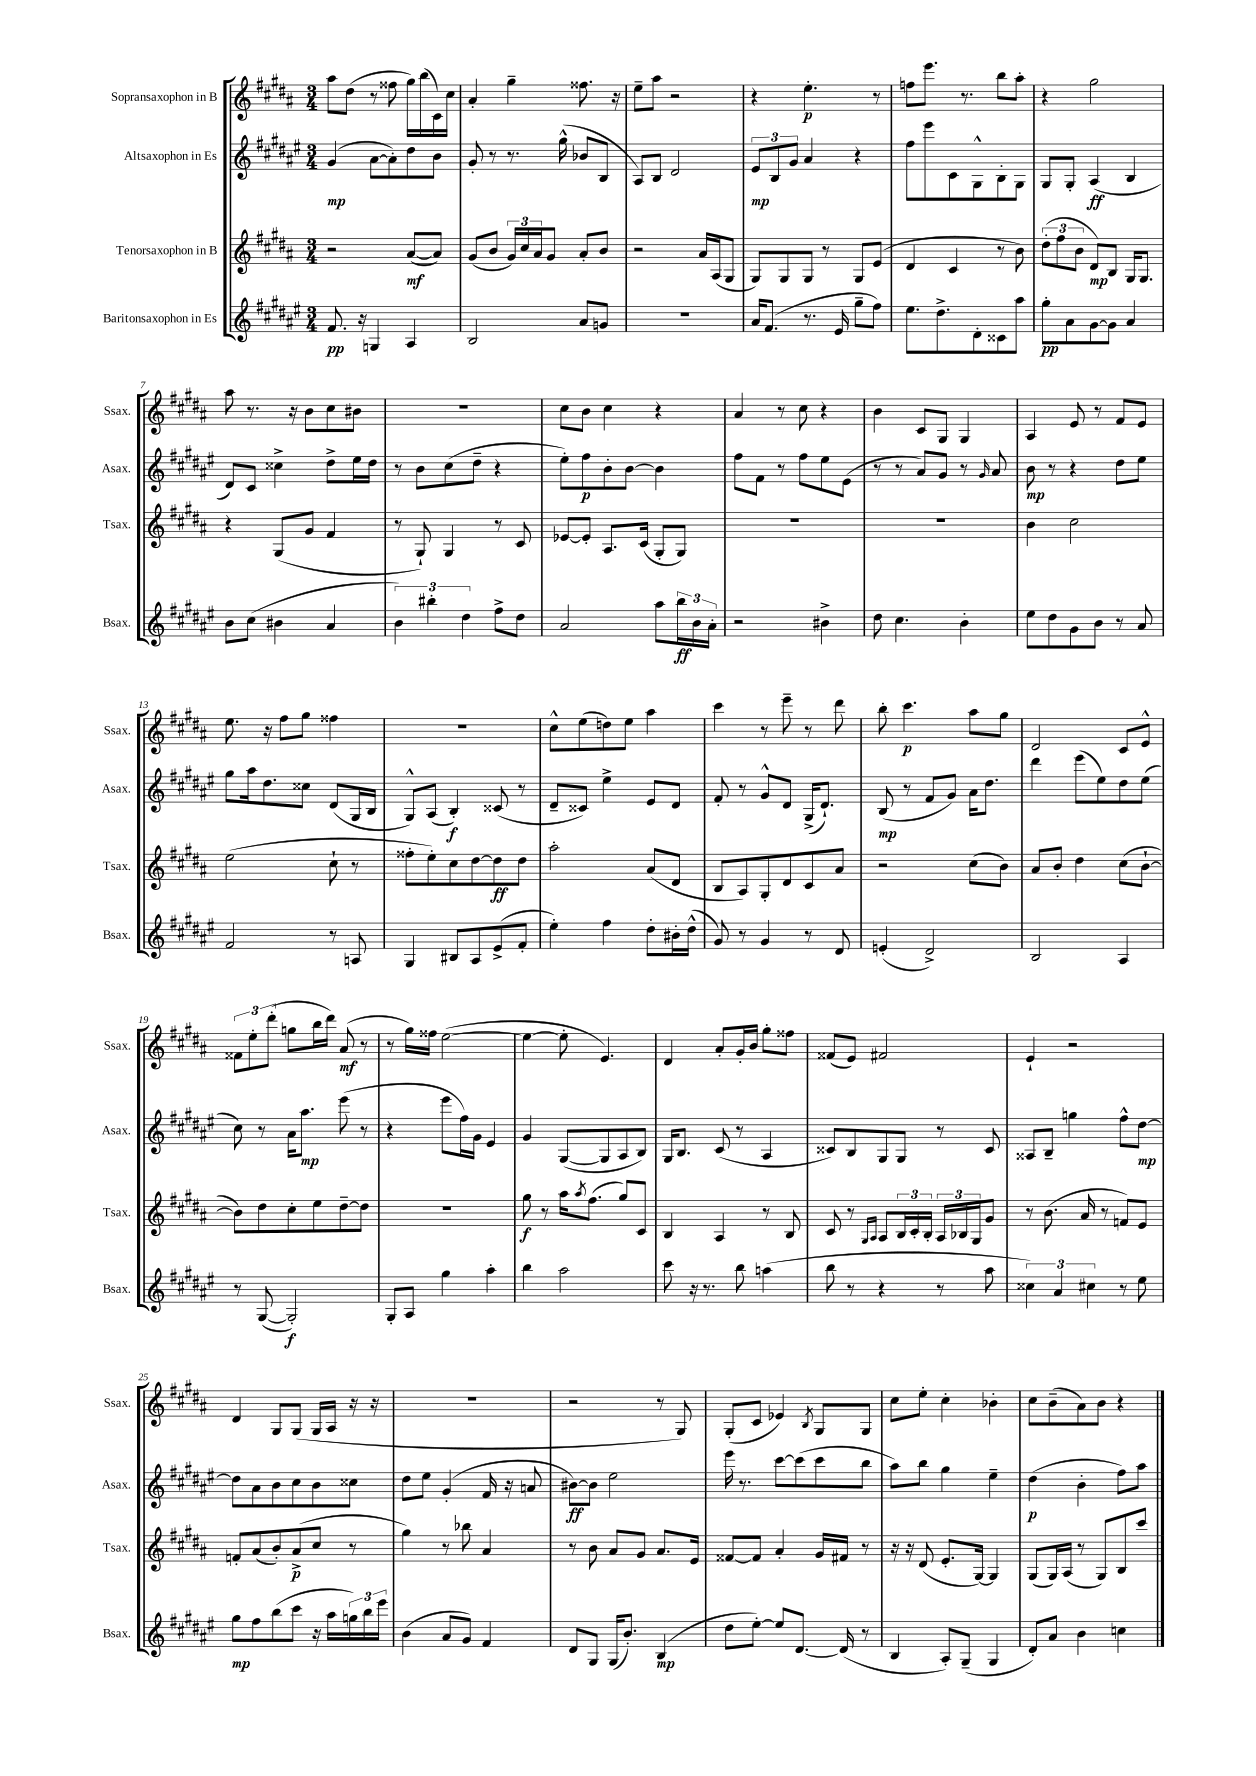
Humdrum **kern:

**kern	**dynam	**kern	**dynam	**kern	**dynam	**kern	**dynam
*part4	*part4	*part3	*part3	*part2	*part2	*part1	*part1
*staff4	*staff4	*staff3	*staff3	*staff2	*staff2	*staff1	*staff1
*I"Baritonsaxophon in Es	*	*I"Tenorsaxophon in B	*	*I"Altsaxophon in Es	*	*I"Sopransaxophon in B	*
*I'Bsax.	*	*I'Tsax.	*	*I'Asax.	*	*I'Ssax.	*
*clefG2	*	*clefG2	*	*clefG2	*	*clefG2	*
*k[f#c#g#d#a#e#]	*	*k[f#c#g#d#a#]	*	*k[f#c#g#d#a#e#]	*	*k[f#c#g#d#a#]	*
*M3/4	*	*M3/4	*	*M3/4	*	*M3/4	*
=1	=1	=1	=1	=1	=1	=1	=1
8.f#/	pp	2r	.	(4g#/	mp	8aa#\L	.
.	.	.	.	.	.	(8dd#\J	.
16r	.	.	.	.	.	.	.
4Gn/	.	.	.	[8a#\L	.	8r	.
.	.	.	.	8a#'\])	.	8ff##X\	.
4A#/	.	([8a#/L	mf	8dd#\	.	16gg#\LL)	.
.	.	.	.	.	.	(16bb\	.
.	.	8a#/J])	.	8b\J	.	16c#\)	.
.	.	.	.	.	.	16cc#\JJ	.
=2	=2	=2	=2	=2	=2	=2	=2
2B/	.	(8g#/L	.	8g#'/	.	4a#'/	.
.	.	8b/J	.	8r	.	.	.
.	.	24g#/LL)	.	8.r	.	4gg#~\	.
.	.	24cc#/	.	.	.	.	.
.	.	24a#/J	.	.	.	.	.
.	.	8g#/J	.	.	.	.	.
.	.	.	.	(16gg#^^\	.	.	.
8a#/L	.	8a#'/L	.	8b-X/L	.	8.ff##X\	.
8gn/J	.	8b/J	.	8B/J	.	.	.
.	.	.	.	.	.	16r	.
=3	=3	=3	=3	=3	=3	=3	=3
2.r	.	2r	.	8A#/L)	.	8ee~\L	.
.	.	.	.	8B/J	.	8aa#\J	.
.	.	.	.	2d#/	.	2r	.
.	.	16a#/LL	.	.	.	.	.
.	.	(16A#/J	.	.	.	.	.
.	.	8G#/J	.	.	.	.	.
=4	=4	=4	=4	=4	=4	=4	=4
16a#/KL	.	8G#/L)	.	12e#/L	mp	4r	.
(8.f#/J	.	.	.	.	.	.	.
.	.	.	.	12B/	.	.	.
.	.	8G#/	.	.	.	.	.
.	.	.	.	12g#/J	.	.	.
8.r	.	8G#/J	.	4a#/	.	4.ee'\	p
.	.	8r	.	.	.	.	.
16e#/	.	.	.	.	.	.	.
8gg#~\L	.	8G#/L	.	4r	.	.	.
8ff#\J)	.	(8e/J	.	.	.	8r	.
=5	=5	=5	=5	=5	=5	=5	=5
8.ee#\L	.	4d#/	.	8ff#\L	.	8ffn\L	.
.	.	.	.	8eee#\	.	8.eee\J	.
8.dd#^\	.	.	.	.	.	.	.
.	.	4c#/	.	8c#\	.	.	.
.	.	.	.	.	.	8.r	.
8d#'\	.	.	.	8G#^^\	.	.	.
8c##X\	.	8r	.	8B'\	.	8bb\L	.
8aa#\J	.	8b\)	.	8G#\J	.	8aa#'\J	.
=6	=6	=6	=6	=6	=6	=6	=6
8gg#'\L	pp	(12dd#'\L	.	8G#/L	.	4r	.
.	.	12ff#\	.	.	.	.	.
8a#\	.	.	.	8G#'/J	.	.	.
.	.	12b\J	.	.	.	.	.
[8g#\	.	8d#/L)	mp	(4A#/	ff	2gg#\	.
8g#\J]	.	8B/J	.	.	.	.	.
4a#/	.	16G#/KL	.	4B/	.	.	.
.	.	8.G#/J	.	.	.	.	.
!!LO:LB:g=z
=7	=7	=7	=7	=7	=7	=7	=7
8b\L	.	4r	.	8d#/L)	.	8aa#\	.
(8cc#\J	.	.	.	8c#/J	.	8.r	.
4b#X\	.	(8G#/L	.	4cc##X^\	.	.	.
.	.	.	.	.	.	16r	.
.	.	8g#/J	.	.	.	8b\L	.
4a#/	.	4f#/	.	8dd#^\L	.	8cc#\	.
.	.	.	.	16ee#\L	.	8b#X\J	.
.	.	.	.	16dd#\JJ	.	.	.
=8	=8	=8	=8	=8	=8	=8	=8
6b\)	.	8r	.	8r	.	2.r	.
.	.	8G#`/)	.	8b\L	.	.	.
6bb#X'\	.	.	.	.	.	.	.
.	.	4G#/	.	(8cc#\	.	.	.
6dd#\	.	.	.	.	.	.	.
.	.	.	.	8dd#~\J	.	.	.
8ff#^\L	.	8r	.	4r	.	.	.
8dd#\J	.	8c#/	.	.	.	.	.
=9	=9	=9	=9	=9	=9	=9	=9
2a#/	.	[8e-X/L	.	8ee#'\L)	.	8cc#\L	.
.	.	8e-'/J]	.	8ff#\	p	8b\J	.
.	.	8.A#/L	.	8b'\	.	4cc#\	.
.	.	.	.	[8b\J	.	.	.
.	.	(16c#/Jk	.	.	.	.	.
8aa#\L	.	8G#'/L	.	4b\]	.	4r	.
24bb\L	ff	8G#/J)	.	.	.	.	.
24b\	.	.	.	.	.	.	.
24a#'\JJ	.	.	.	.	.	.	.
=10	=10	=10	=10	=10	=10	=10	=10
2r	.	2.r	.	8ff#\L	.	4a#/	.
.	.	.	.	8f#\J	.	.	.
.	.	.	.	8r	.	8r	.
.	.	.	.	8ff#\L	.	8cc#\	.
4b#X^\	.	.	.	8ee#\	.	4r	.
.	.	.	.	(8e#\J	.	.	.
=11	=11	=11	=11	=11	=11	=11	=11
8dd#\	.	2.r	.	8r	.	4b\	.
4.cc#\	.	.	.	8r	.	.	.
.	.	.	.	8a#/L)	.	8c#/L	.
.	.	.	.	8g#/J	.	8G#/J	.
4b'\	.	.	.	8r	.	4G#/	.
.	.	.	.	16qqg#/	.	.	.
.	.	.	.	8a#/	.	.	.
=12	=12	=12	=12	=12	=12	=12	=12
8ee#\L	.	4b\	.	8b\	mp	4A#/	.
8dd#\	.	.	.	8r	.	.	.
8g#\	.	2cc#\	.	4r	.	8e/	.
8b\J	.	.	.	.	.	8r	.
8r	.	.	.	8dd#\L	.	8f#/L	.
8a#/	.	.	.	8ee#\J	.	8e/J	.
!!LO:LB:g=z
=13	=13	=13	=13	=13	=13	=13	=13
2f#/	.	(2ee\	.	8gg#\L	.	8.ee\	.
.	.	.	.	16aa#\k	.	.	.
.	.	.	.	8.dd#\	.	16r	.
.	.	.	.	.	.	8ff#\L	.
.	.	.	.	8cc##X\J	.	8gg#\J	.
8r	.	8cc#`\	.	(8d#/L	.	4ff##X\	.
8An/	.	8r	.	16G#/L	.	.	.
.	.	.	.	16B/JJ	.	.	.
=14	=14	=14	=14	=14	=14	=14	=14
4G#/	.	8ff##X'\L	.	8G#^^/L)	.	2.r	.
.	.	8ee'\)	.	(8A#/J	.	.	.
8B#X/L	.	8cc#\	.	4B'/)	f	.	.
8A#/	.	[8dd#\	.	.	.	.	.
(8e#^/	.	8dd#\]	ff	(8c##X/	.	.	.
8f#'/J	.	8dd#\J	.	8r	.	.	.
=15	=15	=15	=15	=15	=15	=15	=15
4ee#'\)	.	2aa#'\	.	8d#~/L	.	8cc#^^\L	.
.	.	.	.	8c##X/J)	.	(8ee\	.
4ff#\	.	.	.	4ee#^\	.	8ddn\)	.
.	.	.	.	.	.	8ee\J	.
8dd#'\L	.	(8a#/L	.	8e#/L	.	4aa#\	.
16b#X'\L	.	8d#/J	.	8d#/J	.	.	.
(16dd#^^\JJ	.	.	.	.	.	.	.
=16	=16	=16	=16	=16	=16	=16	=16
8g#/)	.	8B/L	.	8f#'/	.	4ccc#\	.
8r	.	8A#/)	.	8r	.	.	.
4g#/	.	8G#'/	.	8g#^^/L	.	8r	.
.	.	8d#/	.	8d#/J	.	8eee~\	.
8r	.	8c#/	.	(16G#^/KL	.	8r	.
.	.	.	.	8.d#`/J)	.	.	.
8d#/	.	8a#/J	.	.	.	8ddd#\	.
=17	=17	=17	=17	=17	=17	=17	=17
(4en'/	.	2r	.	(8B/	mp	8bb'\	.
.	.	.	.	8r	.	4.ccc#\	p
2d#^/)	.	.	.	8f#/L	.	.	.
.	.	.	.	8g#/J)	.	.	.
.	.	(8cc#\L	.	16a#\KL	.	8aa#\L	.
.	.	.	.	8.dd#\J	.	.	.
.	.	8b\J)	.	.	.	8gg#\J	.
=18	=18	=18	=18	=18	=18	=18	=18
2B/	.	8a#/L	.	4ddd#\	.	2d#/	.
.	.	8b'/J	.	.	.	.	.
.	.	4dd#\	.	(8eee#\L	.	.	.
.	.	.	.	8ee#\)	.	.	.
4A#/	.	(8cc#\L	.	8dd#\	.	8c#/L	.
.	.	[8b`\J	.	(8ee#\J	.	8e^^/J	.
!!LO:LB:g=z
=19	=19	=19	=19	=19	=19	=19	=19
8r	.	8b\L])	.	8cc#\)	.	12f##X\L	.
.	.	.	.	.	.	12ee'\	.
([8G#/	.	8dd#\	.	8r	.	.	.
.	.	.	.	.	.	(12ddd#'\J	.
2G#'/])	f	8cc#'\	.	16a#\KL	.	8ggn\L	.
.	.	.	.	8.aa#\J	mp	.	.
.	.	8ee\	.	.	.	16bb\L	.
.	.	.	.	.	.	16ddd#\JJ)	.
.	.	[8dd#~\	.	(8eee#\	.	(8a#/	mf
.	.	8dd#\J]	.	8r	.	8r	.
=20	=20	=20	=20	=20	=20	=20	=20
8G#'/L	.	2.r	.	4r	.	8r	.
8A#/J	.	.	.	.	.	16gg#\LL)	.
.	.	.	.	.	.	16ff##X\JJ	.
4gg#\	.	.	.	8eee#\L	.	([2ee\	.
.	.	.	.	16ff#\L)	.	.	.
.	.	.	.	16g#\JJ	.	.	.
4aa#'\	.	.	.	4e#/	.	.	.
=21	=21	=21	=21	=21	=21	=21	=21
4bb\	.	8gg#\	f	4g#/	.	4ee\_	.
.	.	8r	.	.	.	.	.
2aa#\	.	16aa#\KL	.	([8G#/L	.	8ee'\]	.
.	.	8qaa#/	.	.	.	.	.
.	.	(8.ff#\J	.	.	.	.	.
.	.	.	.	8G#/]	.	4.e/)	.
.	.	8gg#/L)	.	8A#/	.	.	.
.	.	8c#/J	.	8B/J)	.	.	.
=22	=22	=22	=22	=22	=22	=22	=22
8ccc#\	.	4B/	.	16G#/KL	.	4d#/	.
.	.	.	.	8.B/J	.	.	.
16r	.	.	.	.	.	.	.
8.r	.	.	.	.	.	.	.
.	.	4A#/	.	(8c#/	.	8a#'/L	.
8bb\	.	.	.	8r	.	16g#'/L	.
.	.	.	.	.	.	16b/JJ	.
(4aan\	.	8r	.	4A#/	.	8gg#'\L	.
.	.	8B/	.	.	.	8ff##X\J	.
=23	=23	=23	=23	=23	=23	=23	=23
8bb\	.	8c#/	.	8c##X/L)	.	(8f##X/L	.
8r	.	8r	.	8B/	.	8e/J)	.
.	.	16qqG#/LL	.	.	.	.	.
.	.	16qqA#/JJ	.	.	.	.	.
4r	.	8A#/L	.	8G#/	.	2f#X/	.
.	.	24B/L	.	8G#/J	.	.	.
.	.	24c#'/	.	.	.	.	.
.	.	24B'/JJ	.	.	.	.	.
8r	.	24A#/LL	.	8r	.	.	.
.	.	24B-X/	.	.	.	.	.
.	.	24G#/J	.	.	.	.	.
8aa#\	.	8g#/J	.	8c##/	.	.	.
=24	=24	=24	=24	=24	=24	=24	=24
6cc##X\)	.	8r	.	8A##X/L	.	4e`/	.
.	.	(8.b\	.	8B~/J	.	.	.
6a#/	.	.	.	.	.	.	.
.	.	.	.	4ggn\	.	2r	.
.	.	16a#/	.	.	.	.	.
6cc#X\	.	.	.	.	.	.	.
.	.	8r	.	.	.	.	.
8r	.	8fn/L)	.	8ff#^^\L	.	.	.
8ee#\	.	8e/J	.	[8dd#\J	mp	.	.
!!LO:LB:g=z
=25	=25	=25	=25	=25	=25	=25	=25
8gg#\L	mp	8fn'/L	.	8dd#\L]	.	4d#/	.
8ff#\	.	(8a#/	.	8a#\	.	.	.
(8bb\	.	8b'/)	.	8b\	.	8G#/L	.
8ccc#\J	.	(8a#^/	p	8cc#\	.	(8G#/J	.
16r	.	8cc#/J	.	8b\	.	16G#/LL	.
16aa#\LL	.	.	.	.	.	16A#/JJ	.
24ggn\)	.	8r	.	8cc##X\J	.	16r	.
24bb\	.	.	.	.	.	.	.
.	.	.	.	.	.	16r	.
24eee#\JJ	.	.	.	.	.	.	.
=26	=26	=26	=26	=26	=26	=26	=26
(4b\	.	4gg#\)	.	8dd#\L	.	2.r	.
.	.	.	.	8ee#\J	.	.	.
8a#/L	.	8r	.	(4g#'/	.	.	.
8g#/J)	.	8bb-X\	.	.	.	.	.
4f#/	.	4a#/	.	16f#/	.	.	.
.	.	.	.	16r	.	.	.
.	.	.	.	8an/	.	.	.
=27	=27	=27	=27	=27	=27	=27	=27
8d#/L	.	8r	.	[8b#X\L)	ff	2r	.
8G#/J	.	8b\	.	8b#\J]	.	.	.
(16G#/KL	.	8a#/L	.	2ee#\	.	.	.
8.b'/J)	.	.	.	.	.	.	.
.	.	8g#/J	.	.	.	.	.
(4B/	mp	8.a#/L	.	.	.	8r	.
.	.	.	.	.	.	8G#/)	.
.	.	16e/Jk	.	.	.	.	.
=28	=28	=28	=28	=28	=28	=28	=28
8dd#\L	.	[8f##X/L	.	16eee#\	.	(8G#'/L	.
.	.	.	.	8.r	.	.	.
[8ee#'\J)	.	8f##/J]	.	.	.	8c#/J	.
8ee#/L]	.	4a#'/	.	[8ccc#\L	.	4e-X/)	.
[8.d#/J	.	.	.	(8ccc#\]	.	.	.
.	.	.	.	.	.	8qB/	.
.	.	16g#/LL	.	8ccc#\	.	8G#/L	.
(16d#/]	.	16f#X/JJ	.	.	.	.	.
8r	.	8r	.	8bb\J	.	8G#/J	.
=29	=29	=29	=29	=29	=29	=29	=29
4B/	.	16r	.	8aa#\L)	.	8cc#\L	.
.	.	16r	.	.	.	.	.
.	.	(8d#/	.	8bb\J	.	8ee'\J	.
8A#'/L)	.	8.e'/L	.	4gg#\	.	4cc#'\	.
(8G#~/J	.	.	.	.	.	.	.
.	.	[16G#/Jk)	.	.	.	.	.
4G#/	.	4G#/]	.	4ee#~\	.	4b-X'\	.
=30	=30	=30	=30	=30	=30	=30	=30
8d#'/L)	.	(8G#/L	.	(4dd#\	p	8cc#\L	.
8a#/J	.	16G#/L)	.	.	.	(8b~\	.
.	.	(16A#/JJ	.	.	.	.	.
4b\	.	8r	.	4b'\	.	8a#\)	.
.	.	8G#/L)	.	.	.	8b\J	.
4ccn\	.	8B/	.	8ff#\L)	.	4r	.
.	.	8ccc#/J	.	8aa#\J	.	.	.
==	==	==	==	==	==	==	==
*-	*-	*-	*-	*-	*-	*-	*-
